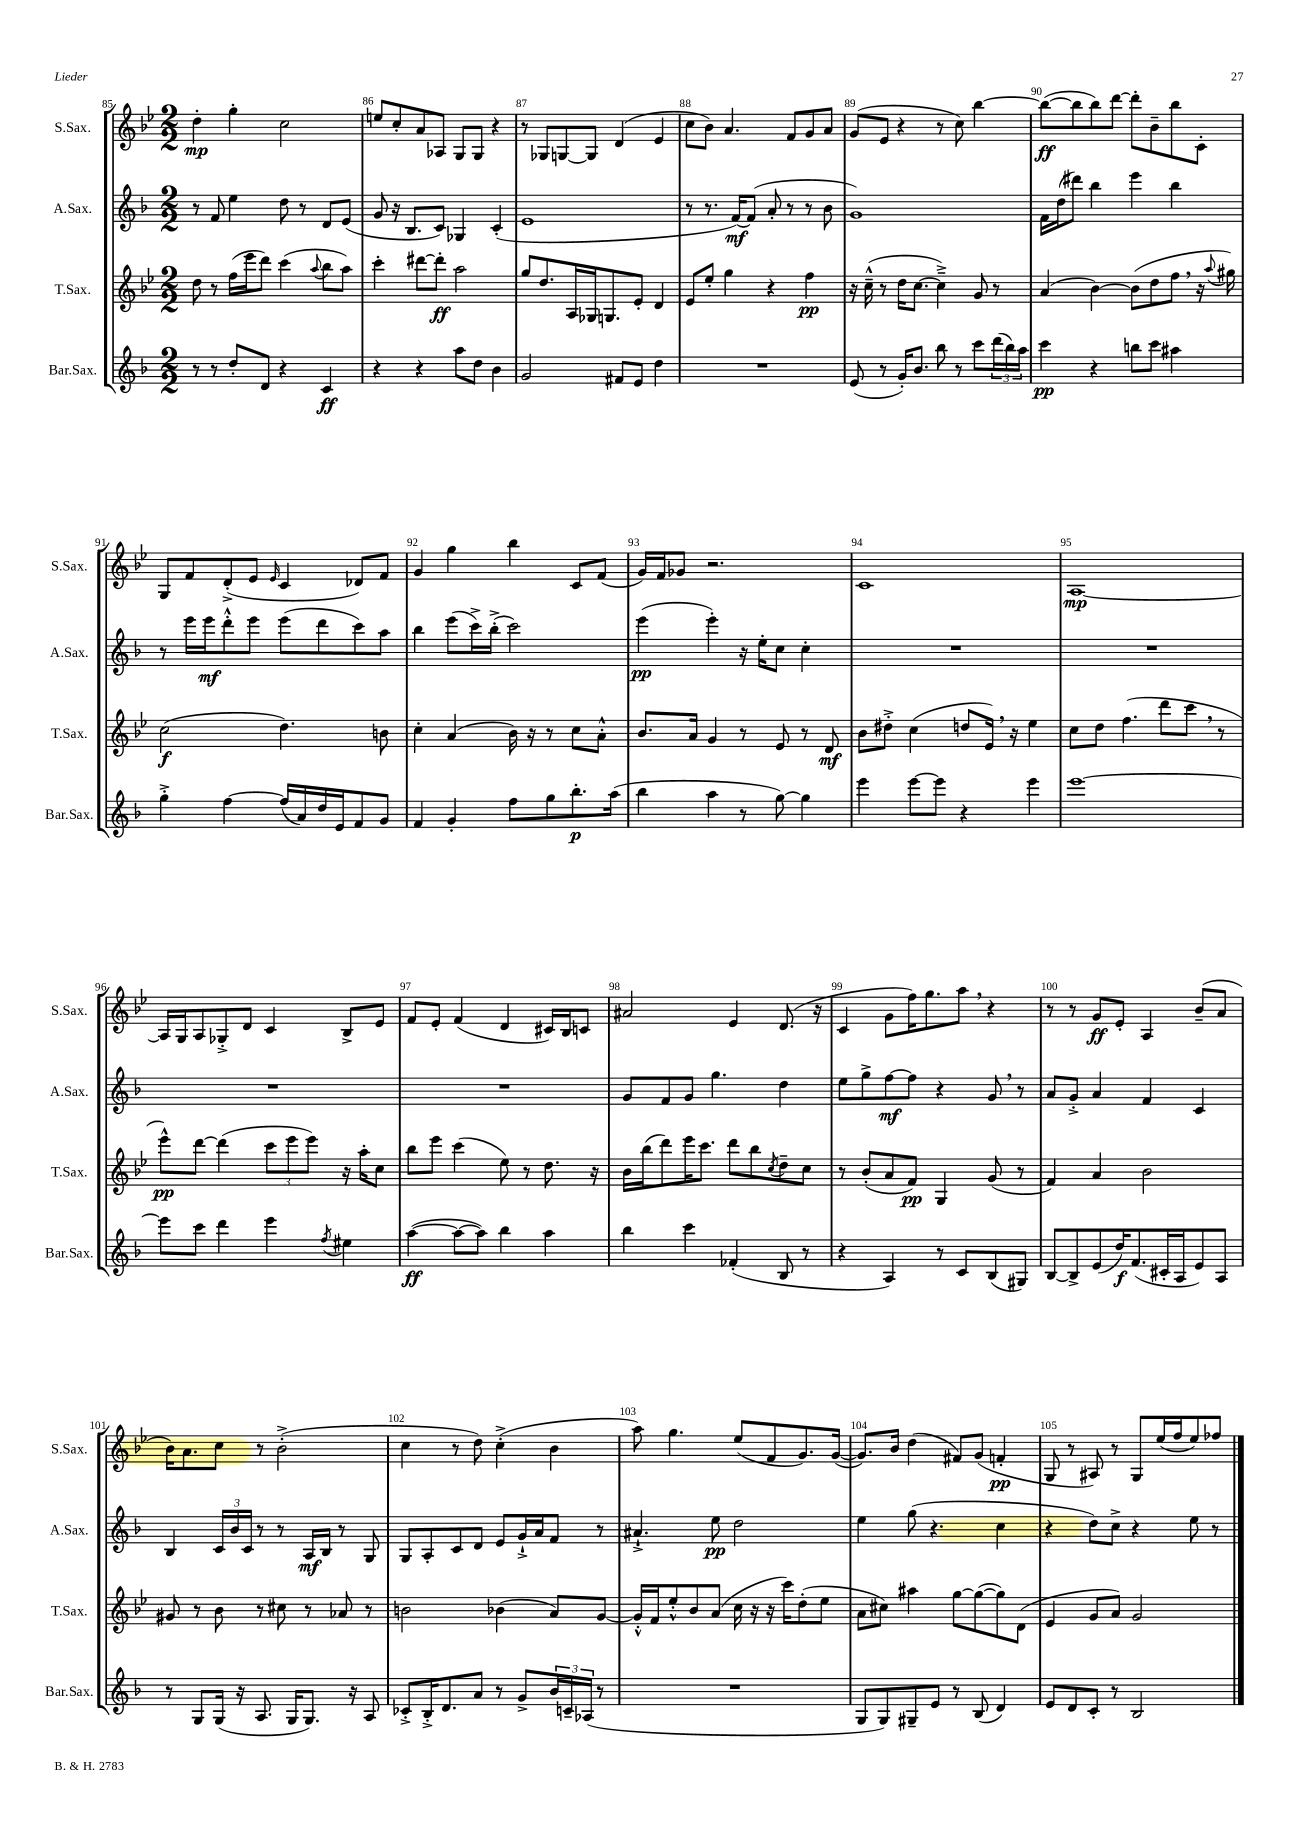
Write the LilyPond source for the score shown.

<<
\new StaffGroup <<
\new Staff = "s0" \with { instrumentName = "S.Sax." shortInstrumentName = "S.Sax." } {
    \clef treble \key bes \major \numericTimeSignature \time 2/2
    d''4-.\mp g''4-. c''2 |
    e''8 c''8-. a'8 aes8 g8 g8 r4 |
    r8 ges8 g8~ g8 d'4( ees'4 |
    c''8 bes'8) a'4. f'8 g'8 a'8 |
    g'8( ees'8 r4 r8 c''8) bes''4~ |
    bes''8~\ff( bes''8 bes''8) d'''8~ d'''8-. bes'8-- bes''8 c'8-. |
    g8 f'8 d'8-.->( ees'8 \grace { ees'16 } c'4 des'8) f'8 |
    g'4 g''4 bes''4 c'8 f'8( |
    g'16) f'16 ges'8 r2. |
    c'1 |
    a1~\mp |
    a16 g16 a8 ges8-.-> d'8 c'4 bes8-> ees'8 |
    f'8 ees'8-. f'4( d'4 cis'16) bes16 c'8 |
    ais'2 ees'4 d'8.( r16 |
    c'4 g'8 f''16) g''8. a''8 \breathe r4 |
    r8 r8 g'8\ff ees'8-. a4 bes'8--( a'8 |
    bes'16) a'8. c''8 r8 bes'2-.->( |
    c''4 r8 d''8) c''4-.->( bes'4 |
    a''8) g''4. ees''8( f'8 g'8.) g'16~( |
    g'8.) bes'16 d''4( fis'8) g'8( f'4-.\pp |
    g8 r8 ais8) r8 g8 ees''16( f''16 ees''8) fes''8 \bar "|." |
}
\new Staff = "s1" \with { instrumentName = "A.Sax." shortInstrumentName = "A.Sax." } {
    \clef treble \key f \major \numericTimeSignature \time 2/2
    r8 f'8 e''4 d''8 r8 d'8 e'8( |
    g'8 r16 bes8. c'8) ges4 c'4-.( |
    e'1 |
    r8 r8. f'16~\mf) f'8( a'8-. r8 r8 bes'8 |
    g'1) |
    f'16 d''16( dis'''8) bes''4 e'''4 bes''4 |
    r8 e'''16 e'''16\mf d'''8-.-^ e'''8 e'''8( d'''8 c'''8) a''8 |
    bes''4 e'''8( c'''16->) bes''16-.->( c'''2) |
    e'''4\pp( e'''4-.) r16 e''16-. c''8 c''4-. |
    R1 |
    R1 |
    R1 |
    R1 |
    g'8 f'8 g'8 g''4. d''4 |
    e''8 g''8-> f''8~\mf f''8 r4 g'8 \breathe r8 |
    a'8 g'8-.-> a'4 f'4 c'4 |
    bes4 \tuplet 3/2 { c'16 bes'16 c'16 } r8 r8 a16\mf bes16 r8 g8 |
    g8 a8-. c'8 d'8 e'8 g'16-!-> a'16 f'8 r8 |
    ais'4.-!-> e''8\pp d''2 |
    e''4 g''8( r4. c''4 |
    r4 d''8) c''8-> r4 e''8 r8 \bar "|." |
}
\new Staff = "s2" \with { instrumentName = "T.Sax." shortInstrumentName = "T.Sax." } {
    \clef treble \key bes \major \numericTimeSignature \time 2/2
    d''8 r8 f''16( ees'''16 d'''8) c'''4( \appoggiatura { a''8 } bes''8 a''8) |
    c'''4-. dis'''8~ dis'''8-.\ff a''2 |
    g''8 d''8. a16 ges16 g8. ees'8-. d'4 |
    ees'8 ees''8-. g''4 r4 f''4\pp |
    r16 c''16---^( r8 d''16 c''8.~ c''4--->) g'8 r8 |
    a'4( bes'4~) bes'8( d''8 f''8 \breathe r16 \appoggiatura { a''8 } gis''16) |
    c''2\f( d''4.) b'8 |
    c''4-. a'4( bes'16) r16 r8 c''8 a'8-.-^ |
    bes'8. a'16 g'4 r8 ees'8 r8 d'8\mf |
    bes'8 dis''8-.-> c''4( d''8 ees'16) \breathe r16 ees''4 |
    c''8 d''8 f''4.( d'''8 c'''8 \breathe r8 |
    ees'''8-^\pp) d'''8~ d'''4( \tuplet 3/2 { c'''8 ees'''8 ees'''8) } r16 a''16-. c''8 |
    bes''8 ees'''8 c'''4( ees''8) r8 d''8. r16 |
    bes'16 bes''16( d'''8) ees'''16 c'''8. d'''8 bes''8 \acciaccatura { c''8 } d''8-- c''8 |
    r8 bes'8-.( a'8 f'8\pp) g4 g'8( r8 |
    f'4) a'4 bes'2 |
    gis'8 r8 bes'8 r8 cis''8 r8 aes'8 r8 |
    b'2 bes'4( a'8) g'8~ |
    g'16-.-^ f'16 ees''8-.-^ bes'8 a'8( c''16 r16 r16 c'''16) d''8-.( ees''8 |
    a'8 cis''8) ais''4 g''8~ g''8~( g''8) d'8( |
    ees'4 g'8 a'8) g'2 \bar "|." |
}
\new Staff = "s3" \with { instrumentName = "Bar.Sax." shortInstrumentName = "Bar.Sax." } {
    \clef treble \key f \major \numericTimeSignature \time 2/2
    r8 r8 d''8-. d'8 r4 c'4\ff |
    r4 r4 a''8 d''8 bes'4 |
    g'2 fis'8 e'8 d''4 |
    R1 |
    e'8( r8 g'16-.) bes'8. bes''8 r8 c'''8 \tuplet 3/2 { d'''16( bes''16) a''16 } |
    c'''4\pp r4 b''8 c'''8 ais''4 |
    g''4-.-> f''4~ f''16( a'16) d''16 e'16 f'8 g'8 |
    f'4 g'4-. f''8 g''8 bes''8.-.\p a''16( |
    bes''4 a''4 r8 g''8~) g''4 |
    e'''4 e'''8~ e'''8 r4 e'''4 |
    e'''1~ |
    e'''8 c'''8 d'''4 e'''4 \acciaccatura { f''8 } eis''4 |
    a''4~\ff( a''8~ a''8) bes''4 a''4 |
    bes''4 c'''4 fes'4-.( bes8 r8 |
    r4 a4) r8 c'8 bes8( gis8) |
    bes8~ bes8-> e'8( d''16\f) f'8.( cis'16-. a16 e'8) a8 |
    r8 g8 g16( r16 a8. g16 g8.) r16 a8 |
    ces'8-.-> bes16-.-> d'8. a'8 r8 g'8-> \tuplet 3/2 { bes'16 c'16-- aes16( } r8 |
    R1 |
    g8 g8) gis8-- e'8 r8 bes8( d'4) |
    e'8 d'8 c'8-. r8 bes2 \bar "|." |
}
>>
>>
\layout { \context { \Score currentBarNumber = #85 \override BarNumber.break-visibility = ##(#f #t #t) barNumberVisibility = #all-bar-numbers-visible } }
